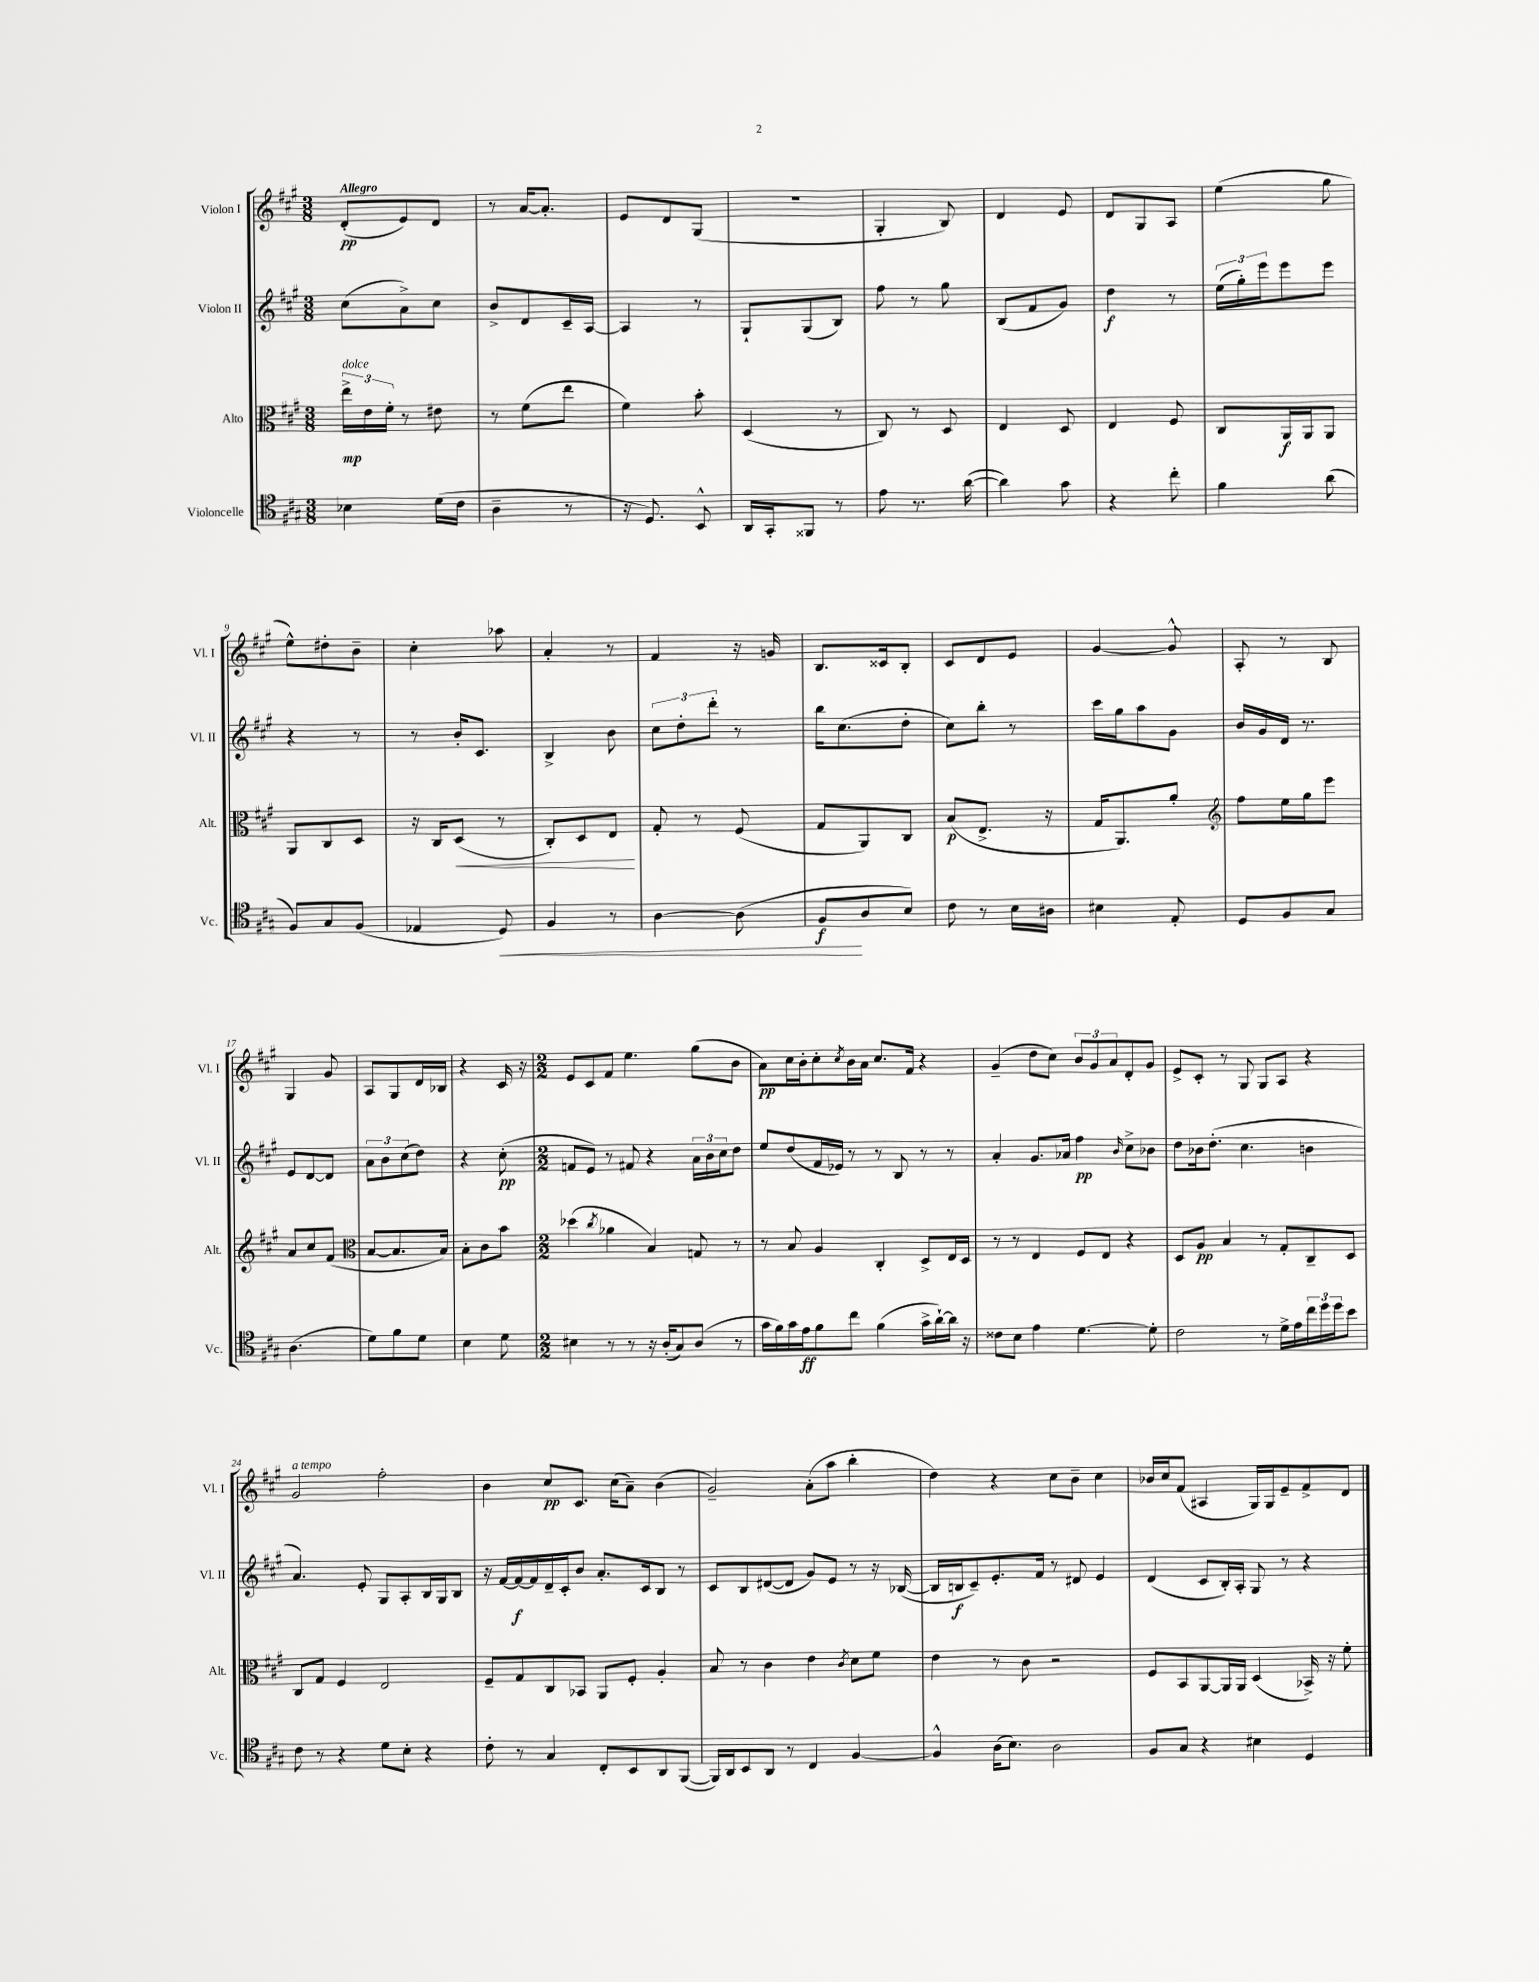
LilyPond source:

<<
\new StaffGroup <<
\new Staff = "s0" \with { instrumentName = "Violon I" shortInstrumentName = "Vl. I" } {
    \clef treble \key a \major \numericTimeSignature \time 3/8 \tempo "Allegro"
    d'8-.\pp( e'8) d'8 |
    r8 a'16~ a'8.-. |
    e'8 d'8 gis8( |
    R4. |
    gis4-. b8) |
    d'4 e'8 |
    d'8 gis8 a8 |
    e''4( gis''8 |
    e''8-^) dis''8-. b'8-- |
    cis''4-. aes''8 |
    a'4-. r8 |
    fis'4 r16 g'16 |
    b8. cisis'16 b8-. |
    cis'8 d'8 e'8 |
    gis'4~ gis'8-^ |
    a8-. r8 b8 |
    gis4 gis'8 |
    a8 gis8 d'16 bes16 |
    r4 cis'16 r16 |
    \numericTimeSignature \time 2/2 e'8 cis'8 fis'8 e''4. gis''8( b'8 |
    a'8\pp) cis''16 b'16-. cis''8-. \acciaccatura { cis''8 } b'16 a'16 cis''8. fis'16 r4 |
    gis'4--( d''8 cis''8) \tuplet 3/2 { b'8 gis'8 a'8 } d'8-. gis'8 |
    e'8-> cis'8-. r8 gis8 gis8 a8 r4 |
    gis'2^\markup { \italic "a tempo" } fis''2-. |
    b'4 cis''8\pp cis'8. cis''16( a'8--) b'4( |
    gis'2--) a'8-.( a''8 b''4-. |
    d''4) r4 cis''8 b'8-- cis''4 |
    bes'16 cis''16 fis'8( ais4 gis16) gis16 e'8-- fis'8-> d'8 \bar "|." |
}
\new Staff = "s1" \with { instrumentName = "Violon II" shortInstrumentName = "Vl. II" } {
    \clef treble \key a \major \numericTimeSignature \time 3/8
    cis''8( a'8->) cis''8 |
    b'8-> d'8 cis'16-- a16~ |
    a4 r8 |
    gis8-! gis8( b8) |
    fis''8 r8 gis''8 |
    b8( fis'8 gis'8) |
    d''4\f r8 |
    \tuplet 3/2 { e''16( gis''16-.) e'''16 } e'''8 e'''8 |
    r4 r8 |
    r8 b'16-. cis'8. |
    b4-> b'8 |
    \tuplet 3/2 { cis''8 d''8-. d'''8-. } r8 |
    b''16 cis''8.( d''8-. |
    cis''8) b''8-. r8 |
    cis'''16 gis''16 a''8 gis'8 |
    b'16 gis'16 d'16 r8. |
    e'8 d'8~ d'8 |
    \tuplet 3/2 { a'8 b'8 cis''8( } d''8) |
    r4 cis''8-.\pp( |
    \numericTimeSignature \time 2/2 f'8 e'8) r8 fis'8 r4 \tuplet 3/2 { a'16 b'16 cis''16 } d''8 |
    e''8 d''8( fis'16 ees'16) r8 r8 b8 r8 r8 |
    a'4-. gis'8. aes'16 fis''4\pp \grace { b'16 } cis''8-> bes'8 |
    d''8 bes'16 d''8.-.( cis''4. b'4 |
    a'4.) e'8-. gis8 a8-. b16 gis16 b8 |
    r16 fis'16~ fis'16~\f fis'16 d'16-- cis'16-. b'8 a'8.-. cis'16 b8 r8 |
    cis'8 b8 dis'8~( dis'8 gis'8) e'8 r8 r16 bes16~( |
    bes16 b16\f cis'8--) e'8.-. fis'16 r8 dis'8 e'4 |
    d'4( cis'8 b16-.) a16-. gis8 r8 r4 \bar "|." |
}
\new Staff = "s2" \with { instrumentName = "Alto" shortInstrumentName = "Alt." } {
    \clef alto \key a \major \numericTimeSignature \time 3/8
    \tuplet 3/2 { e''16->\mp^\markup { \italic "dolce" } e'16 fis'16-. } r8 eis'8 |
    r8 fis'8( e''8 |
    fis'4) b'8-. |
    d4( r8 |
    cis8) r8 d8 |
    e4 d8 |
    e4 fis8 |
    cis8 a,16\f a,16 a,8 |
    a,8 cis8 d8 |
    r16 cis16 d8\<( r8 |
    cis8-.) d8 e8\! |
    gis8-. r8 fis8( |
    gis8 a,8) cis8 |
    b8\p( e8.-> r16 |
    gis16 a,8.) a'8-. |
    \clef treble fis''8 e''16 gis''16 e'''8 |
    a'8 cis''8 fis'8( |
    \clef alto b8~ b8. b16) |
    b8-. cis'8 b'8 |
    \numericTimeSignature \time 2/2 des''4( \acciaccatura { cis''8 } aes'4 b4) g8 r8 |
    r8 b8 a4 cis4-. d8-> e16 d16 |
    r8 r8 e4 fis8 e8 r4 |
    d8 a8\pp b4 r8 gis8-. cis8-- d8 |
    cis8 gis8 fis4 e2 |
    fis8-- gis8 cis8 bes,8 a,8 fis8-. a4-. |
    b8 r8 cis'4 e'4 \acciaccatura { cis'8 } d'8 fis'8 |
    e'4 r8 cis'8 r2 |
    fis8 b,8 a,8~ a,16 a,16 d4( bes,16->) r16 fis'8-. \bar "|." |
}
\new Staff = "s3" \with { instrumentName = "Violoncelle" shortInstrumentName = "Vc." } {
    \clef tenor \key a \major \numericTimeSignature \time 3/8
    bes4 d'16( cis'16 |
    a4-- r8 |
    r16 d8.) b,8-^ |
    a,16 gis,16-. fisis,8 r8 |
    e'8 r8. a'16~( |
    a'4) gis'8 |
    r4 cis''8-. |
    fis'4 a'8( |
    fis8) gis8 fis8( |
    ees4 d8\<) |
    fis4 r8 |
    a4~ a8( |
    fis8\f\! a8 b8) |
    cis'8 r8 b16 ais16 |
    bis4 e8-. |
    d8 fis8 gis8 |
    a4.( |
    d'8) fis'8 d'8 |
    b4 d'8 |
    \numericTimeSignature \time 2/2 bis4 r8 r8 r16 a16-.( gis8) a8( r8 |
    gis'16 fis'16) gis'16 e'16\ff fis'8 cis''8 fis'4( gis'16-> a'16~-!) a'16 r16 |
    cisis'8 b8 e'4 d'4.~ d'8-. |
    cis'2 r8 d'16-> e'16 \tuplet 3/2 { cis''16 d''16 d''16 } b'8 |
    cis'8 r8 r4 d'8 b8-. r4 |
    cis'8-. r8 gis4 cis8-. b,8 a,8 fis,8~( |
    fis,16) a,16 b,8 a,8 r8 cis4 fis4~ |
    fis4-^ a16( b8.) a2 |
    fis8 gis8 r4 bis4 d4 \bar "|." |
}
>>
>>
